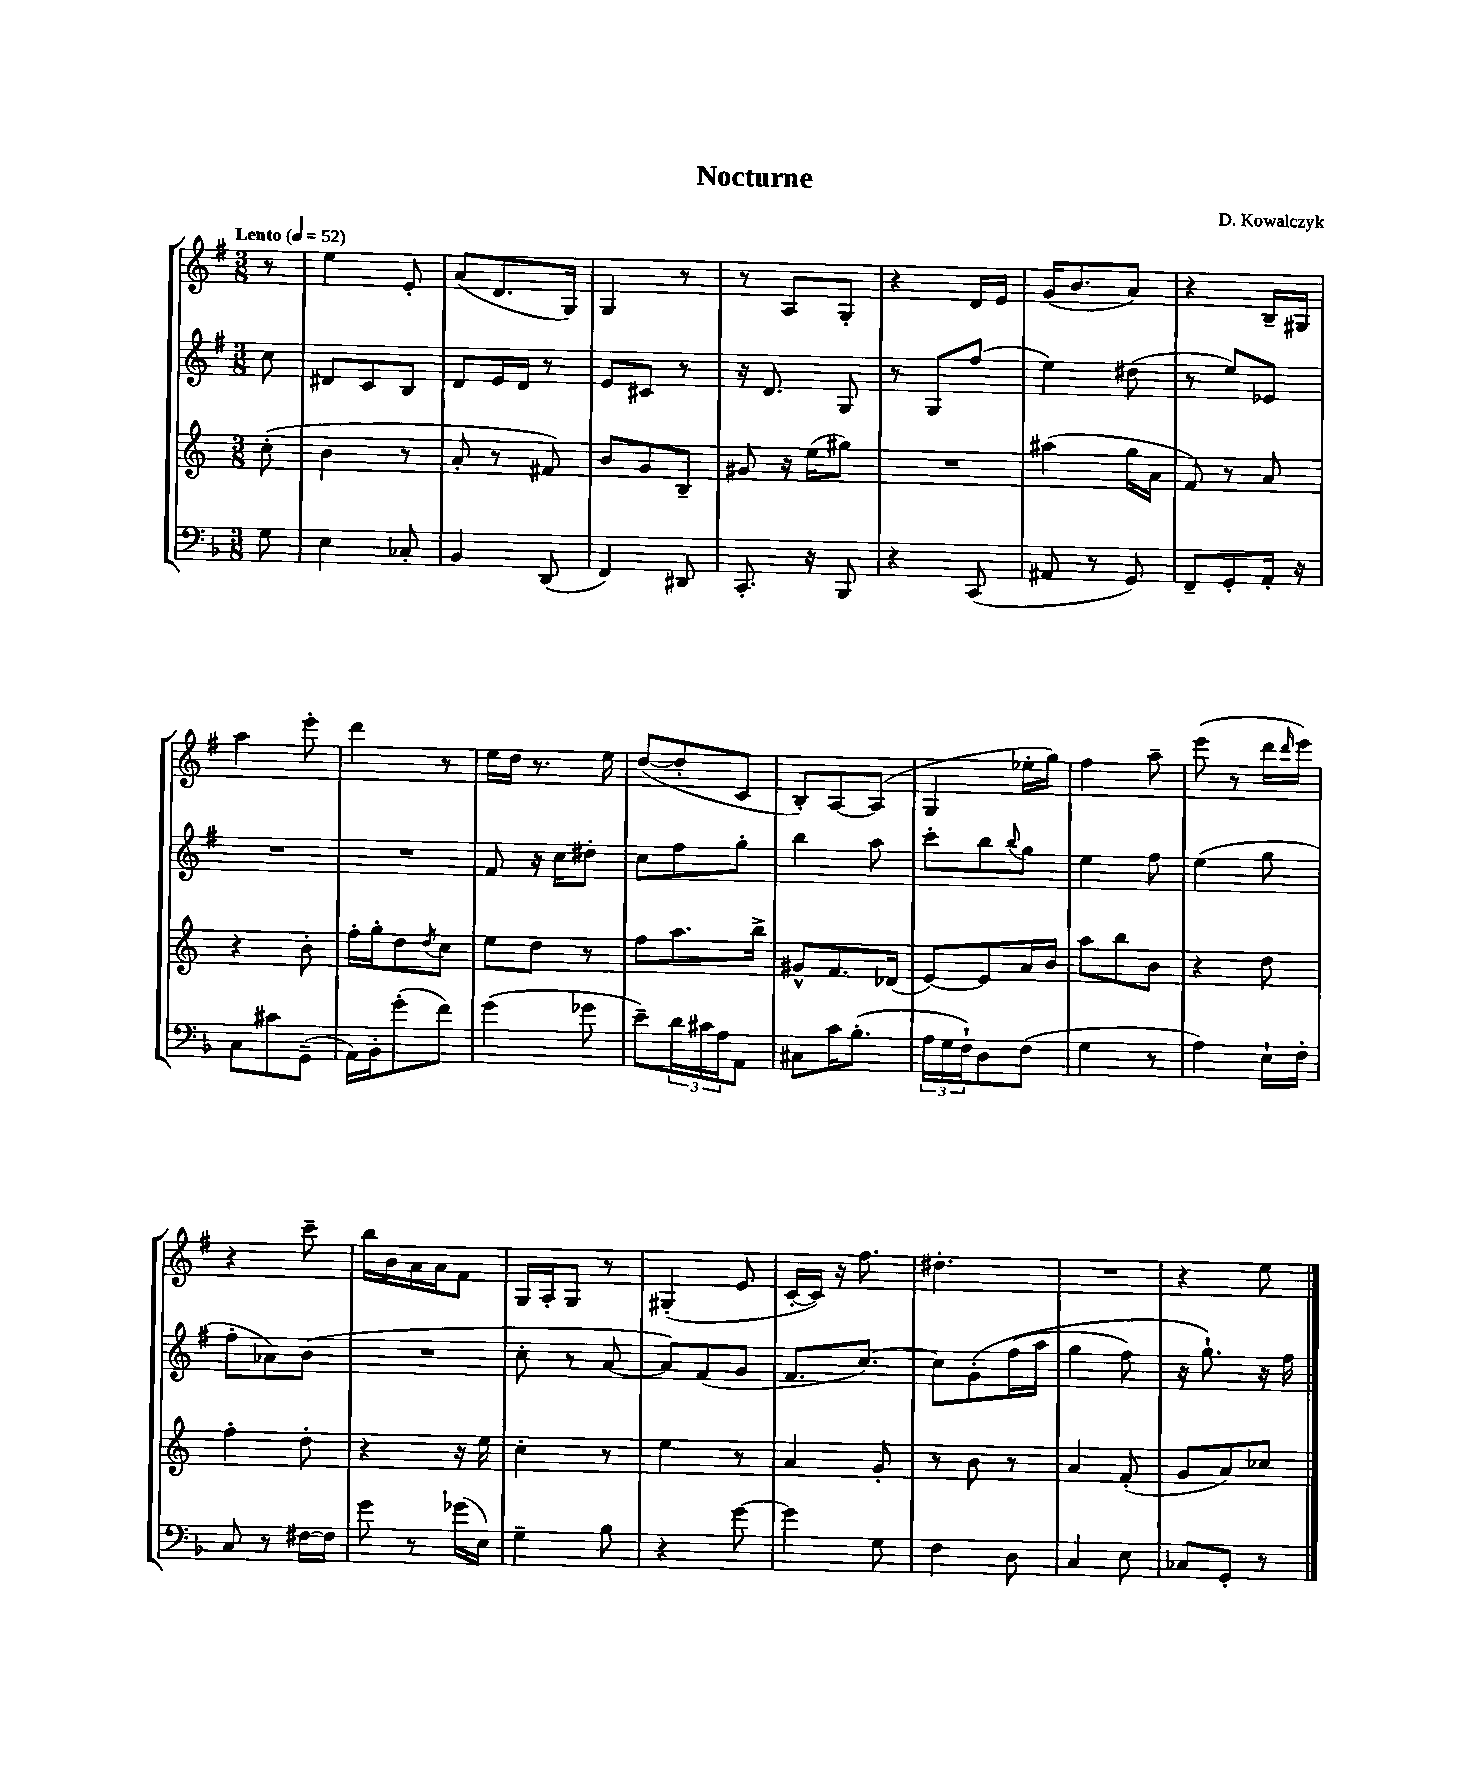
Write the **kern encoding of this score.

**kern	**kern	**kern	**kern
*staff4	*staff3	*staff2	*staff1
*clefF4	*clefG2	*clefG2	*clefG2
*k[b-]	*k[]	*k[f#]	*k[f#]
*M3/8	*M3/8	*M3/8	*M3/8
*MM52	*MM52	*MM52	*MM52
8G\	(8cc'\	8cc\	8r
=	=	=	=
4E\	4b\	8d#/L	4ee\
.	.	8c/	.
8C-'/	8r	8B/J	8e'/
=	=	=	=
4BB-/	8a'/	8d/L	(8a/L
.	8r	16e/L	8.d/
.	.	16d/JJ	.
(8DD/	8f#/)	8r	.
.	.	.	16G/Jk)
=	=	=	=
4FF/)	8b/L	8e/L	4G/
.	8g/	8c#/J	.
8DD#/	8B~/J	8r	8r
=	=	=	=
8.CC'/	8g#/	16r	8r
.	.	8.d/	.
.	16r	.	8A/L
16r	(16ee\LK	.	.
8BBB-/	8gg#\J)	8G/	8G'/J
=	=	=	=
4r	4.r	8r	4r
.	.	8G/L	.
(8CC/	.	(8ff#/J	16d/LL
.	.	.	16e/JJ
=	=	=	=
8AA#/	(4aa#\	4ee\)	(16g/LK
.	.	.	8.b/
8r	.	.	.
8GG/)	16gg\LL	(8dd#\	8a/J)
.	16a\JJ	.	.
=	=	=	=
8FF~/L	8f/)	8r	4r
8GG'/	8r	8ee/L)	.
16AA'/Jk	8a/	8e-/J	16B~/LL
16r	.	.	16G#/JJ
=	=	=	=
8C\L	4r	4.r	4aa\
8c#\	.	.	.
(8GG~\J	8b'\	.	8eee'\
=	=	=	=
16AA\LL)	16ff'\LL	4.r	4ddd\
16BB-'\J	16gg'\J	.	.
(8g'\	8dd\	.	.
.	8qdd/	.	.
8f\J)	8cc\J	.	8r
=	=	=	=
(4g\	8ee\L	8f#/	16ee\LL
.	.	.	16dd\JJ
.	8dd\J	16r	8.r
.	.	16cc\LK	.
8g-\	8r	8dd#'\J	.
.	.	.	16ee\
=	=	=	=
8e~\L)	8ff\L	8cc\L	([8dd/L
24d\L	8.aa\	8ff#\	8dd'/]
24c#\	.	.	.
24A\J	.	.	.
8AA\J	.	8gg'\J	8c/J
.	16bb^\Jk	.	.
=	=	=	=
8C#\L	8g#^^/L	4bb\	8B'/L)
16c\K	8.f/	.	[8A/
(8.B-'\J	.	.	.
.	.	8aa\	(8A/]J
.	(16d-/Jk	.	.
=	=	=	=
24A\LL	[8e/L)	8ccc'\L	4G/
24G\	.	.	.
24F`\J)	.	.	.
8D\	8e/]	8bb\	.
.	.	8qqbb/	.
(8F\J	16a/L	8gg\J	16ee-'\LL
.	16b/JJ	.	16gg\JJ)
=	=	=	=
4G\	8aa\L	4ee\	4ff#\
.	8bb\	.	.
8r	8b\J	8ff#\	8aa~\
=	=	=	=
4A\)	4r	(4ee\	(8eee\
.	.	.	8r
16E`\LL	8dd\	8gg\	16ddd\LL
.	.	.	16qqddd/
16F'\JJ	.	.	16eee\JJ)
=	=	=	=
8C/	4ff'\	8ff#'\L	4r
8r	.	8a-\)	.
[16F#\LL	8dd'\	(8b\J	8ccc~\
16F#\]JJ	.	.	.
=	=	=	=
8g\	4r	4.r	16bb\LL
.	.	.	16b\
8r	.	.	16a\
.	.	.	16a\J
(16g-\LL	16r	.	8f#\J
16E\JJ)	16ee\	.	.
=	=	=	=
4G~\	4cc'\	8cc'\	16G/LL
.	.	.	16A'/J
.	.	8r	8G/J
8B-\	8r	[8a/	8r
=	=	=	=
4r	4ee\	8a/]L)	(4G#'/
.	.	(8f#/	.
[8g\	8r	8g/J	8e/
=	=	=	=
4g\]	4a/	8.f#/L	[16c'/LL
.	.	.	16c/]JJ)
.	.	.	16r
.	.	[8.cc/J)	8.ff#\
8G\	8g'/	.	.
=	=	=	=
4F\	8r	8cc\]L	4.dd#'\
.	8b\	&(8g'\	.
8D\	8r	(16ff#\L	.
.	.	16aa\JJ	.
=	=	=	=
4C/	4a/	4gg\	4.r
8E\	(8f'/	8ff#\)	.
=	=	=	=
8C-/L	8g/L	16r	4r
.	.	8.gg`\&)	.
8GG'/J	8a/)	.	.
8r	8cc-/J	16r	8ee\
.	.	16ff#\	.
==	==	==	==
*-	*-	*-	*-
